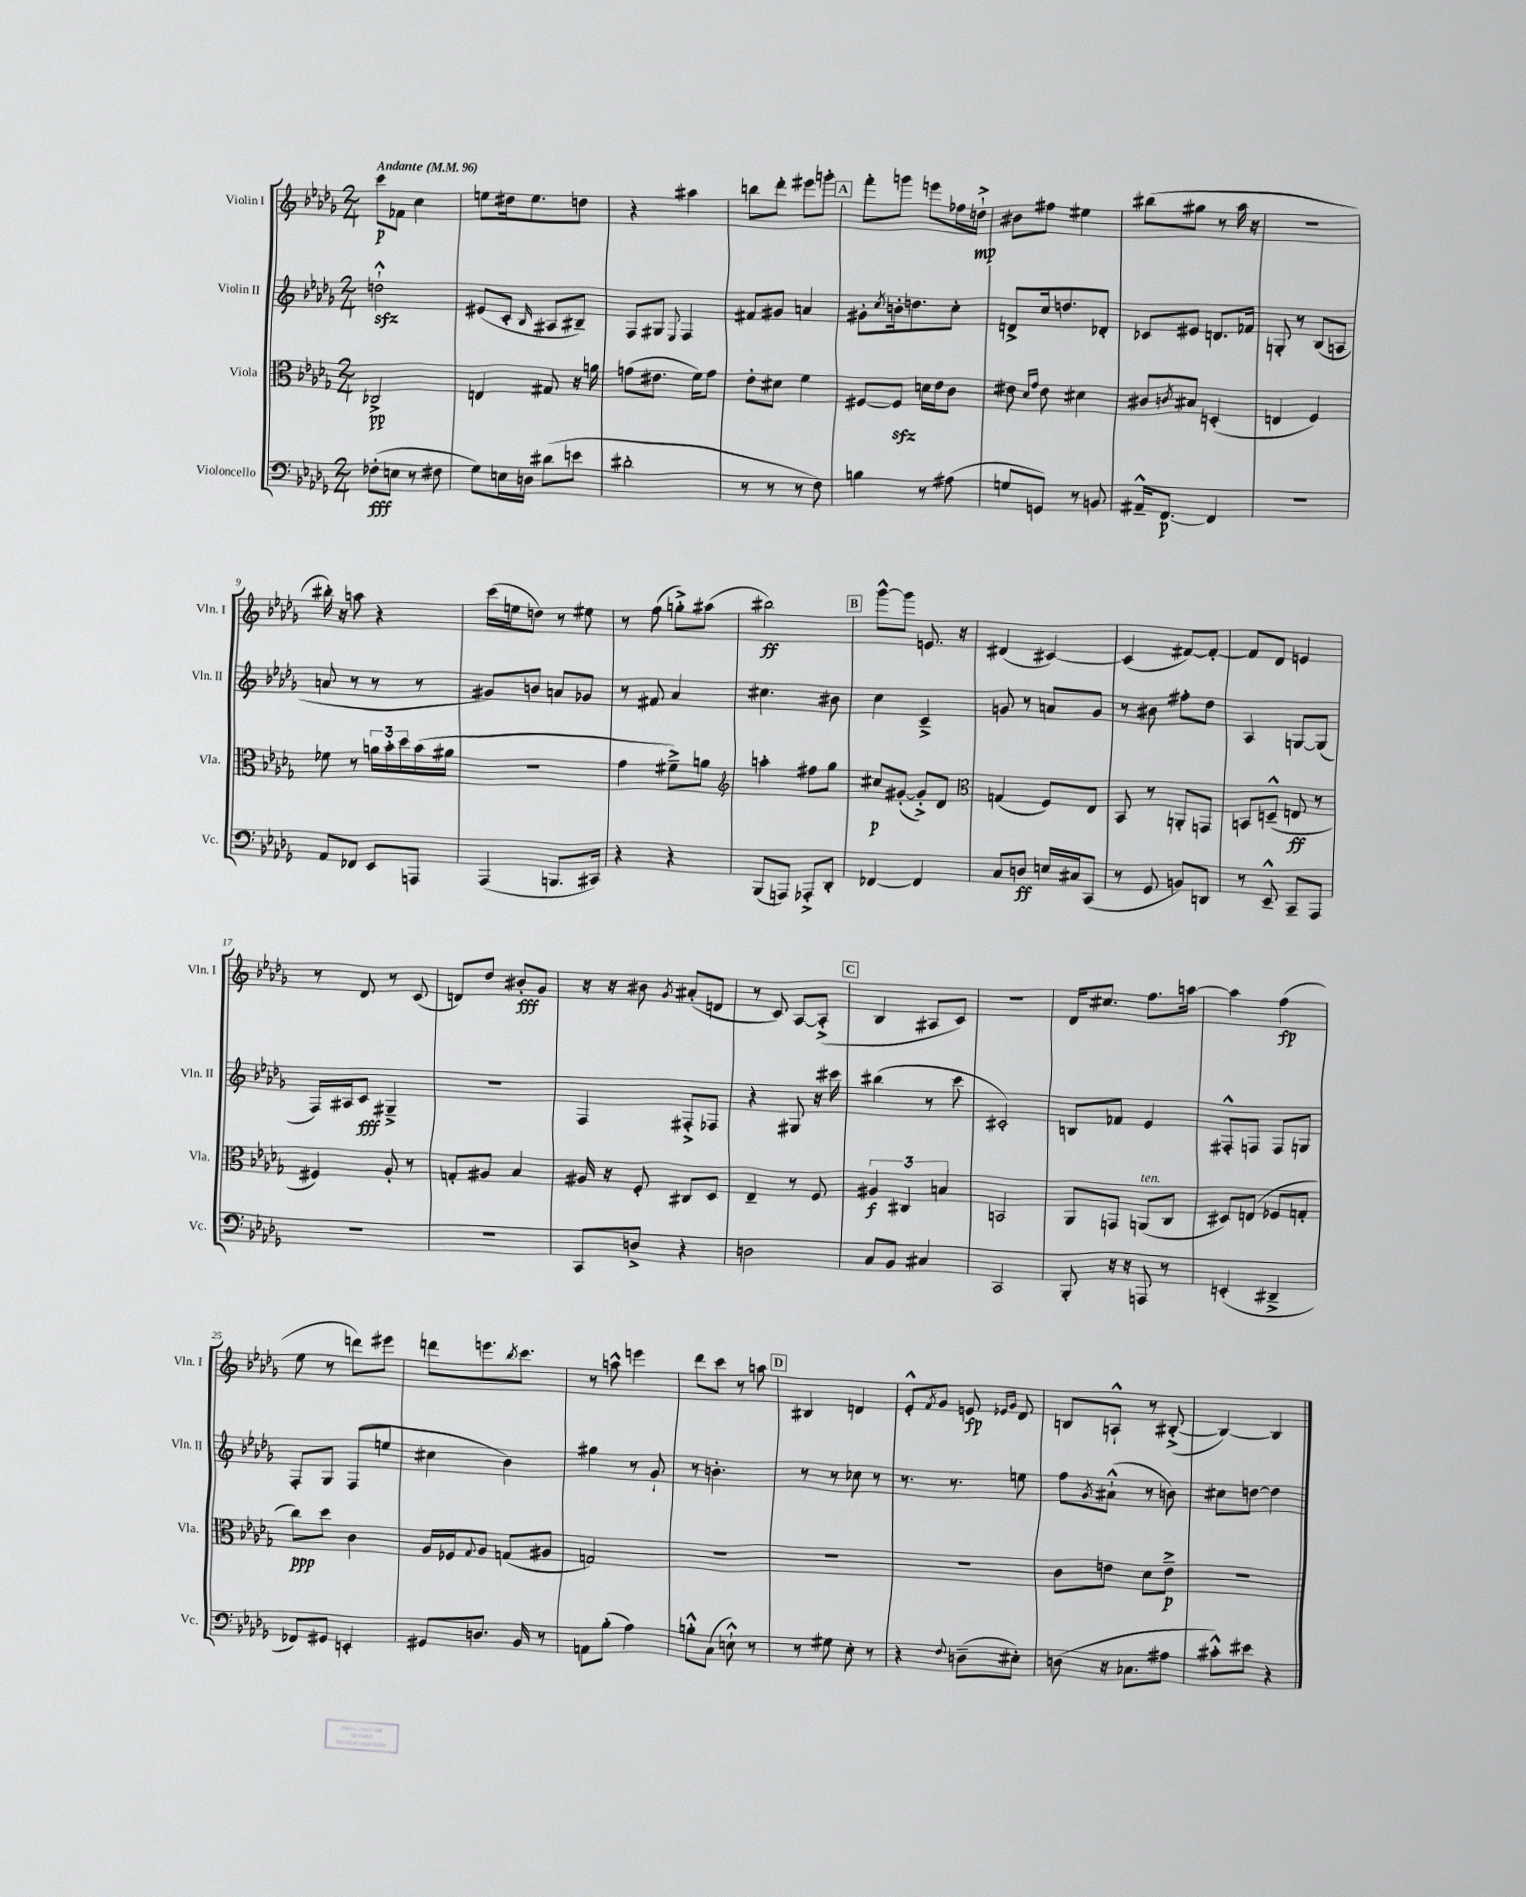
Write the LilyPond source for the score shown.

<<
\new StaffGroup <<
\new Staff = "s0" \with { instrumentName = "Violin I" shortInstrumentName = "Vln. I" } {
    \clef treble \key des \major \numericTimeSignature \time 2/4 \tempo "Andante" 4 = 96
    c'''8\p fes'8 c''4 |
    e''8 dis''16 e''8. d''8 |
    r4 ais''4 |
    b''8 des'''8-. eis'''8 g'''8-. |
    \mark \markup { \box "A" } f'''8-. g'''8 e'''8 fes''16 d''16-!->\mp |
    bis'8 fis''8 eis''4 |
    bis''8( gis''8 r8 aes''16 r16 |
    r2 |
    bis''16-.) r16 a''8 r4 |
    c'''16( e''16 d''8) r8 eis''8 |
    r8 f''8( g''8-.->) ais''8( |
    bis''2\ff) |
    \mark \markup { \box "B" } ges'''8~-^ ges'''8 e'8. r16 |
    dis'4( cis'4~) |
    cis'4( fis'8~) fis'8~-. |
    fis'8 des'8 e'4 |
    r8 des'8 r8 c'8( |
    d'8) des''8 bis'8-.\fff ges'8 |
    r16 r16 bis'8 \acciaccatura { ges'8 } ais'8-.( d'8 |
    r8 c'8) aes8~ aes8-.->( |
    \mark \markup { \box "C" } bes4 ais8 c'8) |
    r2 |
    des'16 cis''8. f''8. a''16~ |
    a''4 f''4\fp( |
    ees''8 r8 d'''8) eis'''8 |
    d'''8 e'''8. \acciaccatura { bes''8 } c'''8. |
    r8 a''8-^ e'''4 |
    des'''8 c'''8 r8 a''8 |
    \mark \markup { \box "D" } bis4 d'4 |
    ees'8-.-^ \acciaccatura { f'8 } ges'8 e'8\fp \grace { ees'16 ges'16 } des'8 |
    b8 a8-!-^ r8 bis8~-.->( |
    bis4~) bis4 \bar "|." |
}
\new Staff = "s1" \with { instrumentName = "Violin II" shortInstrumentName = "Vln. II" } {
    \clef treble \key des \major \numericTimeSignature \time 2/4
    d''2-!-^\sfz |
    eis'8( c'8-. \grace { bes16 } ais8 bis8--) |
    f8 gis8 \appoggiatura { ees8 } f4 |
    fis'8 gis'8 a'4 |
    \mark \markup { \box "A" } gis'8-. \acciaccatura { c''8 } b'16-. d''8. c''8-. |
    d'8-> c''16 d''8. des'8-. |
    ces'8 eis'8 d'8. fes'16 |
    g8-. r8 bes8( a8 |
    a'8 r8 r8 r8 |
    gis'8) b'8 a'8 ges'8 |
    r8 fis'8 aes'4 |
    cis''4. bis'8 |
    \mark \markup { \box "B" } c''4 c'4---> |
    g'8 r8 a'8 g'8 |
    r8 bis'8 fis''8-. des''8 |
    aes4 g8~ g8( |
    f16) ais16 c'8\fff gis4---> |
    R2 |
    f4 fis8-.-> fes8 |
    r4 gis8 r16 cis'''16 |
    \mark \markup { \box "C" } bis''4( r8 c'''8 |
    cis'2-.) |
    b8 fes'8 ees'4 |
    fis8-.-^ f8 f8 g8 |
    f8-. ges8 f8( e''8 |
    cis''4 bes'4) |
    gis''4 r8 ges'8-! |
    r8 b'4.-. |
    \mark \markup { \box "D" } r8 r8 ces''8 r8 |
    r8. r8. e''8 |
    f''8 \acciaccatura { ges'8 } ais'8-!-^( r8 b'8) |
    cis''8 d''8~ d''4 \bar "|." |
}
\new Staff = "s2" \with { instrumentName = "Viola" shortInstrumentName = "Vla." } {
    \clef alto \key des \major \numericTimeSignature \time 2/4
    ces2->\pp |
    e4 gis8 r16 a'16 |
    g'8( eis'8. f'16) g'8 |
    ees'8-. dis'8 f'4 |
    \mark \markup { \box "A" } fis8~ fis8\sfz d'16 ees'16 c'8 |
    eis'8 \grace { des'16 ges'16 } eis'8 dis'4 |
    cis'8 \acciaccatura { c'8 } bis8 d4-.( |
    e4 f4) |
    fes'8 r8 \tuplet 3/2 { a'16 bes'16-. des''16 } bes'16( ais'16 |
    R2 |
    ges'4 fis'8--->) a'8 |
    \clef treble a''4-. fis''8 ges''8 |
    \mark \markup { \box "B" } cis''8\p gis'8~-.( gis'8-.->) des'8 |
    \clef alto g4( f8) ees8 |
    bes,8 r8 a,8-. g,8 |
    b,8 d8---^( e8\ff r8 |
    fis4) aes8-. r8 |
    g8-. ais8 bes4 |
    ais16 r16 f8-. cis8 des8 |
    ees4-- r8 f8 |
    \mark \markup { \box "C" } \tuplet 3/2 { ais4\f cis4 b4 } |
    b,2 |
    aes,8 g,8 a,8^\markup { \italic "ten." }( c8 |
    dis8) e8( fes8 g8-. |
    c''8\ppp) des''8 c'4 |
    aes16 fes16 \appoggiatura { ges8 } aes8 g8( ais8 |
    g2) |
    R2 |
    \mark \markup { \box "D" } R2 |
    R2 |
    c'8 e'8 des'8 e'8--->\p |
    r2 \bar "|." |
}
\new Staff = "s3" \with { instrumentName = "Violoncello" shortInstrumentName = "Vc." } {
    \clef bass \key des \major \numericTimeSignature \time 2/4
    fes8-.\fff( e8 r8 fis8 |
    ges8) e16 d16 dis'8( e'8 |
    dis'2-. |
    r8 r8 r8 f8) |
    \mark \markup { \box "A" } b4 r8 ais8( |
    g8 g,8) r8 b,8 |
    ais,16---^ f,8.~\p f,4 |
    r2 |
    aes,8 fes,8 ees,8 a,,8 |
    aes,,4( b,,8. cis,16) |
    r4 r4 |
    bes,,8( a,,8) aes,,8-.-> des,8-. |
    \mark \markup { \box "B" } fes,4~ fes,4 |
    c8 d8\ff e16 cis16 c,8( |
    r8 ges,8 b,8) d,8 |
    r8 ees,8---^ c,8-- aes,,8 |
    R2 |
    r2 |
    c,8 d8-> r4 |
    d2 |
    \mark \markup { \box "C" } c8 bes,8 cis4 |
    c,2 |
    bes,,8-. r16 r16 a,,8 r8 |
    e,4-.( dis,4---> |
    fes,8) gis,8 e,4-. |
    gis,8 d8. bes,16 r8 |
    a,8 bes8-.( aes4) |
    b8-.-^ c8( e8-!-^) r8 |
    \mark \markup { \box "D" } r8 gis8 ees8-. r8 |
    r4 \appoggiatura { f8 } d8--( eis8-.) |
    d8( r16 ces8. ais8 |
    cis'8-.-^) eis'8 r4 \bar "|." |
}
>>
>>
